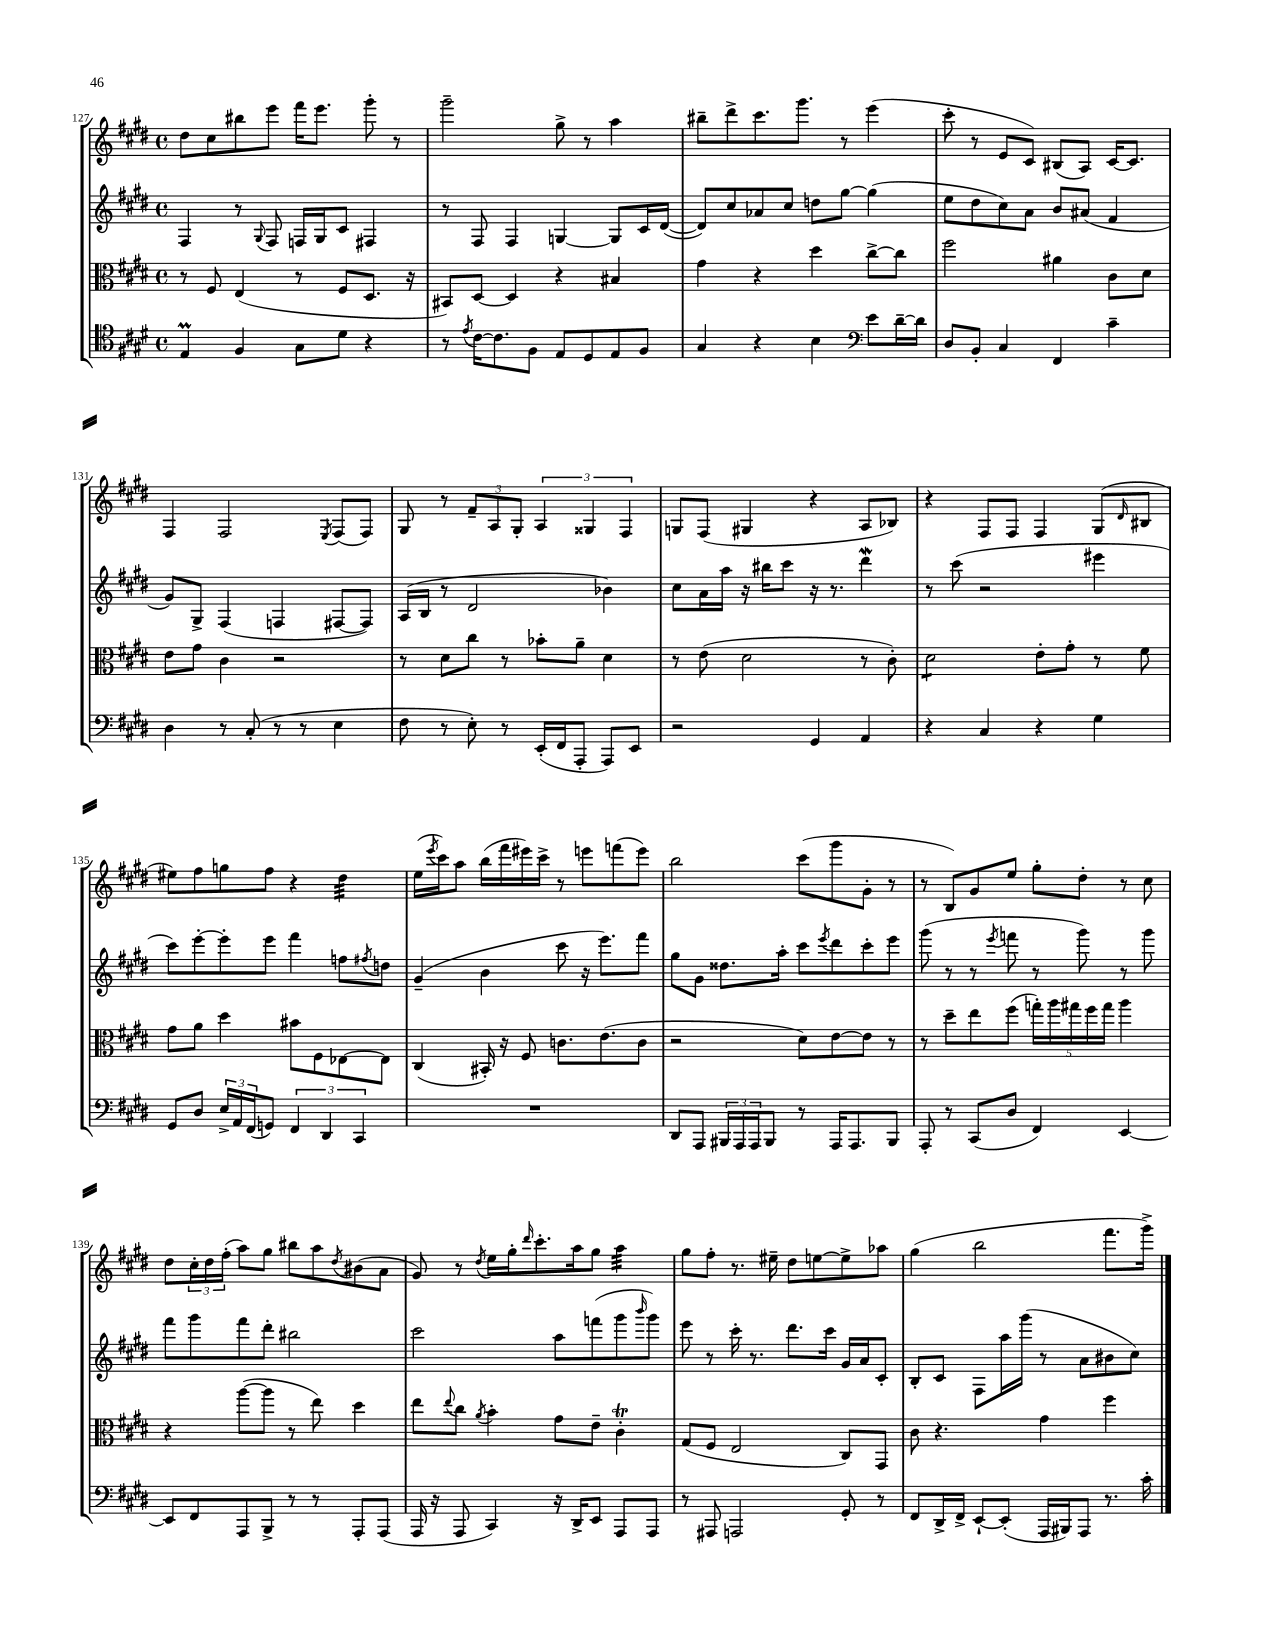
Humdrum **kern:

**kern	**kern	**kern	**kern
*part4	*part3	*part2	*part1
*staff4	*staff3	*staff2	*staff1
*clefC4	*clefC3	*clefG2	*clefG2
*k[f#c#g#d#]	*k[f#c#g#d#]	*k[f#c#g#d#]	*k[f#c#g#d#]
*M4/4	*M4/4	*M4/4	*M4/4
*met(c)	*met(c)	*met(c)	*met(c)
=127	=127	=127	=127
4EM/	8r	4F#/	8dd#\L
.	8F#/	.	8cc#\
4F#/	(4E/	8r	8bb#X\
.	.	8qqG#/	.
.	.	8F#/	8eee\J
8G#\L	8r	16Fn/LL	16fff#\KL
.	.	16G#/J	8.eee\J
8d#\J	8F#/L	8c#/J	.
4r	8.D#/J	4F#X/	8ggg#'\
.	.	.	8r
.	16r	.	.
=128	=128	=128	=128
8r	8BB#X/L)	8r	2ggg#~\
8qe/	.	.	.
[16c#\KL	[8D#/J	8F#/	.
8.c#\]	.	.	.
.	4D#/]	4F#/	.
8F#\J	.	.	.
8E/L	4r	[4Gn/	8gg#^\
8D#/	.	.	8r
8E/	4B#X/	8G/L]	4aa\
8F#/J	.	16c#/L	.
.	.	([16d#/JJ	.
=129	=129	=129	=129
4G#/	4g#\	8d#/L])	8bb#X~\L
.	.	8cc#/	8ddd#^\
4r	4r	8a-X/	8.ccc#\
.	.	8cc#/J	.
.	.	.	8.ggg#\J
4B\	4dd#\	8ddn\L	.
.	.	[8gg#\J	8r
*clefF4	*	*	*
8e\L	[8cc#^\L	(4gg#\]	(4eee\
[16d#~\L	8cc#\J]	.	.
16d#\JJ]	.	.	.
=130	=130	=130	=130
8D#/L	2ff#\	8ee\L	8ccc#'\
8BB'/J	.	8dd#\	8r
4C#/	.	8cc#\)	8e/L
.	.	8a\J	8c#/J)
4FF#/	4a#X\	8b/L	(8B#X/L
.	.	(8a#X/J	8A/J)
4c#~\	8c#\L	4f#/	[16c#/KL
.	.	.	8.c#/J]
.	8d#\J	.	.
!!LO:LB:g=z
=131	=131	=131	=131
4D#\	8e\L	8g#/L)	4F#/
.	8g#\J	8G#^/J	.
8r	4c#\	(4F#/	2F#/
(8C#'/	.	.	.
8r	2r	4Fn/	.
8r	.	.	.
.	.	.	8qE/
4E\	.	[8F#X/L	(8F#/L
.	.	8F#/J])	8F#/J)
=132	=132	=132	=132
8F#\	8r	(16A/LL	8G#/
.	.	16B/JJ	.
8r	8d#\L	8r	8r
8E'\)	8cc#\J	2d#/	12f#~/L
.	.	.	12A/
8r	8r	.	.
.	.	.	12G#'/J
(16EE'/LL	8b-X'\L	.	6A/
16FF#/J	.	.	.
8AAA'/J	8a~\J	.	.
.	.	.	6G##X/
8AAA/L)	4d#\	4b-X\)	.
.	.	.	6F#/
8EE/J	.	.	.
=133	=133	=133	=133
2r	8r	8cc#\L	8Gn/L
.	(8e\	16a\L	(8F#/J
.	.	16aa\JJ	.
.	2d#\	16r	4G#X/
.	.	16bb#X\KL	.
.	.	8ccc#\J	.
4GG#/	.	16r	4r
.	.	8.r	.
4AA/	8r	4ddd#W\	8A/L
.	8c#'\)	.	8B-X/J)
=134	=134	=134	=134
*	*tremolo	*	*
4r	8d#\L	8r	4r
.	8d#\	(8ccc#\	.
4C#/	8d#\	2r	8F#/L
.	8d#\J	.	8F#/J
*	*Xtremolo	*	*
4r	8e'\L	.	4F#/
.	8g#'\J	.	.
4G#\	8r	4eee#X\	(8G#/L
.	.	.	16qqd#/
.	8f#\	.	8B#X/J
!!LO:LB:g=z
=135	=135	=135	=135
8GG#/L	8g#\L	8ccc#\L)	8ee#X\L)
8D#/J	8a\J	[8eee'\	8ff#\
24E^/LL	4dd#\	8eee'\]	8ggn\
24AA/	.	.	.
(24FF#/J	.	.	.
8GGn/J)	.	8eee\J	8ff#\J
6FF#/	8b#X\L	4fff#\	4r
.	8F#\	.	.
6DD#/	.	.	.
*	*	*	*tremolo
.	[8E-X\	8ffn\L	32dd#\LLL
.	.	.	32dd#\
.	.	.	32dd#\
6CC#/	.	.	.
.	.	.	32dd#\
.	.	8qff#X/	.
.	8E-\J]	8ddn\J	32dd#\
.	.	.	32dd#\
.	.	.	32dd#\
.	.	.	32dd#\JJJ
*	*	*	*Xtremolo
=136	=136	=136	=136
1r	(4C#/	(4g#~/	(16ee\LL
.	.	.	8qeee/
.	.	.	16ccc#\J)
.	.	.	8aa\J
.	16BB#X'/)	4b\	(16bb\LL
.	16r	.	16fff#\
.	8F#/	.	16eee#X\)
.	.	.	16ccc#^\JJ
.	8.cn\L	8ccc#\	8r
.	.	16r	8eeen\L
.	(8.e\	8.eee\L)	.
.	.	.	(8fffn\
.	8c\J	8fff#\J	8eee\J)
=137	=137	=137	=137
8DD#/L	2r	8gg#\L	2bb\
8AAA/J	.	8g#\J	.
24BBB#X/LL	.	8.dd##X\L	.
24AAA/	.	.	.
24AAA/J	.	.	.
8BBB#/J	.	.	.
.	.	16aa'\Jk	.
8r	8d#\L)	8ccc#\L	(8ccc#\L
.	.	8qeee/	.
16AAA/KL	[8e\	8ddd#\	8ggg#\
8.AAA/	.	.	.
.	8e\J]	8ccc#'\	8g#'\J
8BBB#/J	8r	8eee\J	8r
=138	=138	=138	=138
8AAA'/	8r	(8ggg#\	8r
8r	8dd#~\L	8r	8B/L)
(8CC#/L	8ee\	8r	8g#/
.	.	8qeee/	.
8D#/J	(8ff#\J	8fffn\	8ee/J
4FF#/)	20ggn'\LL)	8r	8gg#'\L
.	20aa\	.	.
.	20gg#X\	.	.
.	.	8ggg#\)	8dd#'\J
.	20ff#\	.	.
.	20gg#\JJ	.	.
[4EE/	4aa\	8r	8r
.	.	8ggg#\	8cc#\
!!LO:LB:g=z
=139	=139	=139	=139
8EE/L]	4r	8fff#\L	8dd#\L
8FF#/	.	8ggg#\	24cc#'\L
.	.	.	24dd#\
.	.	.	(24ff#'\JJ
8AAA/	([8aa\L	8fff#\	8aa\L)
8BBB^/J	8aa\J]	8ddd#'\J	8gg#\J
8r	8r	2bb#X\	8bb#X\L
8r	8ee\)	.	8aa\
.	.	.	8qdd#/
8AAA'/L	4dd#\	.	(8b#X\
(8AAA/J	.	.	8a\J
=140	=140	=140	=140
16AAA/	8ee\L	2ccc#\	8g#/)
16r	.	.	.
.	8qqee/	.	.
8AAA/	8cc#\J	.	8r
.	8qa/	.	8qdd#/
4CC#/)	4b'\	.	16ee\LL
.	.	.	16gg#'\J
.	.	.	16qqddd#/
.	.	.	8.ccc#'\
16r	8g#\L	8aa\L	.
16DD#^/KL	.	.	16aa\k
8EE/J	8e~\J	(8fffn\	8gg#\J
*	*	*	*tremolo
8AAA/L	4c#T'\	8ggg#\	32aa\LLL
.	.	.	32aa\
.	.	.	32aa\
.	.	.	32aa\
.	.	16qqbbb/	.
8AAA/J	.	8ggg#\J)	32aa\
.	.	.	32aa\
.	.	.	32aa\
.	.	.	32aa\JJJ
*	*	*	*Xtremolo
=141	=141	=141	=141
8r	(8G#/L	8eee\	8gg#\L
8AAA#X/	8F#/J	8r	8ff#'\J
2AAAn/	2E/	16ccc#'\	8.r
.	.	8.r	.
.	.	.	16ee#X~\
.	.	8.ddd#\L	8dd#\L
.	.	.	[8een\
.	.	16ccc#\Jk	.
8GG#'/	8C#/L)	16g#/LL	8ee^\]
.	.	16a/J	.
8r	8GG#/J	8c#'/J	8aa-X\J
=142	=142	=142	=142
8FF#/L	8c#\	8B'/L	(4gg#\
16DD#^/L	4.r	8c#/J	.
16FF#^/JJ	.	.	.
[8EE`/L	.	8F#\L	2bb\
(8EE'/J]	.	16aa\L	.
.	.	(16ggg#\JJ	.
16AAA/LL	4g#\	8r	.
16BBB#X/J)	.	.	.
8AAA/J	.	8a\L	.
8.r	4ff#\	8b#X\	8.fff#\L
.	.	8cc#\J)	.
16c#'\	.	.	16ggg#^\Jk)
==	==	==	==
*-	*-	*-	*-
